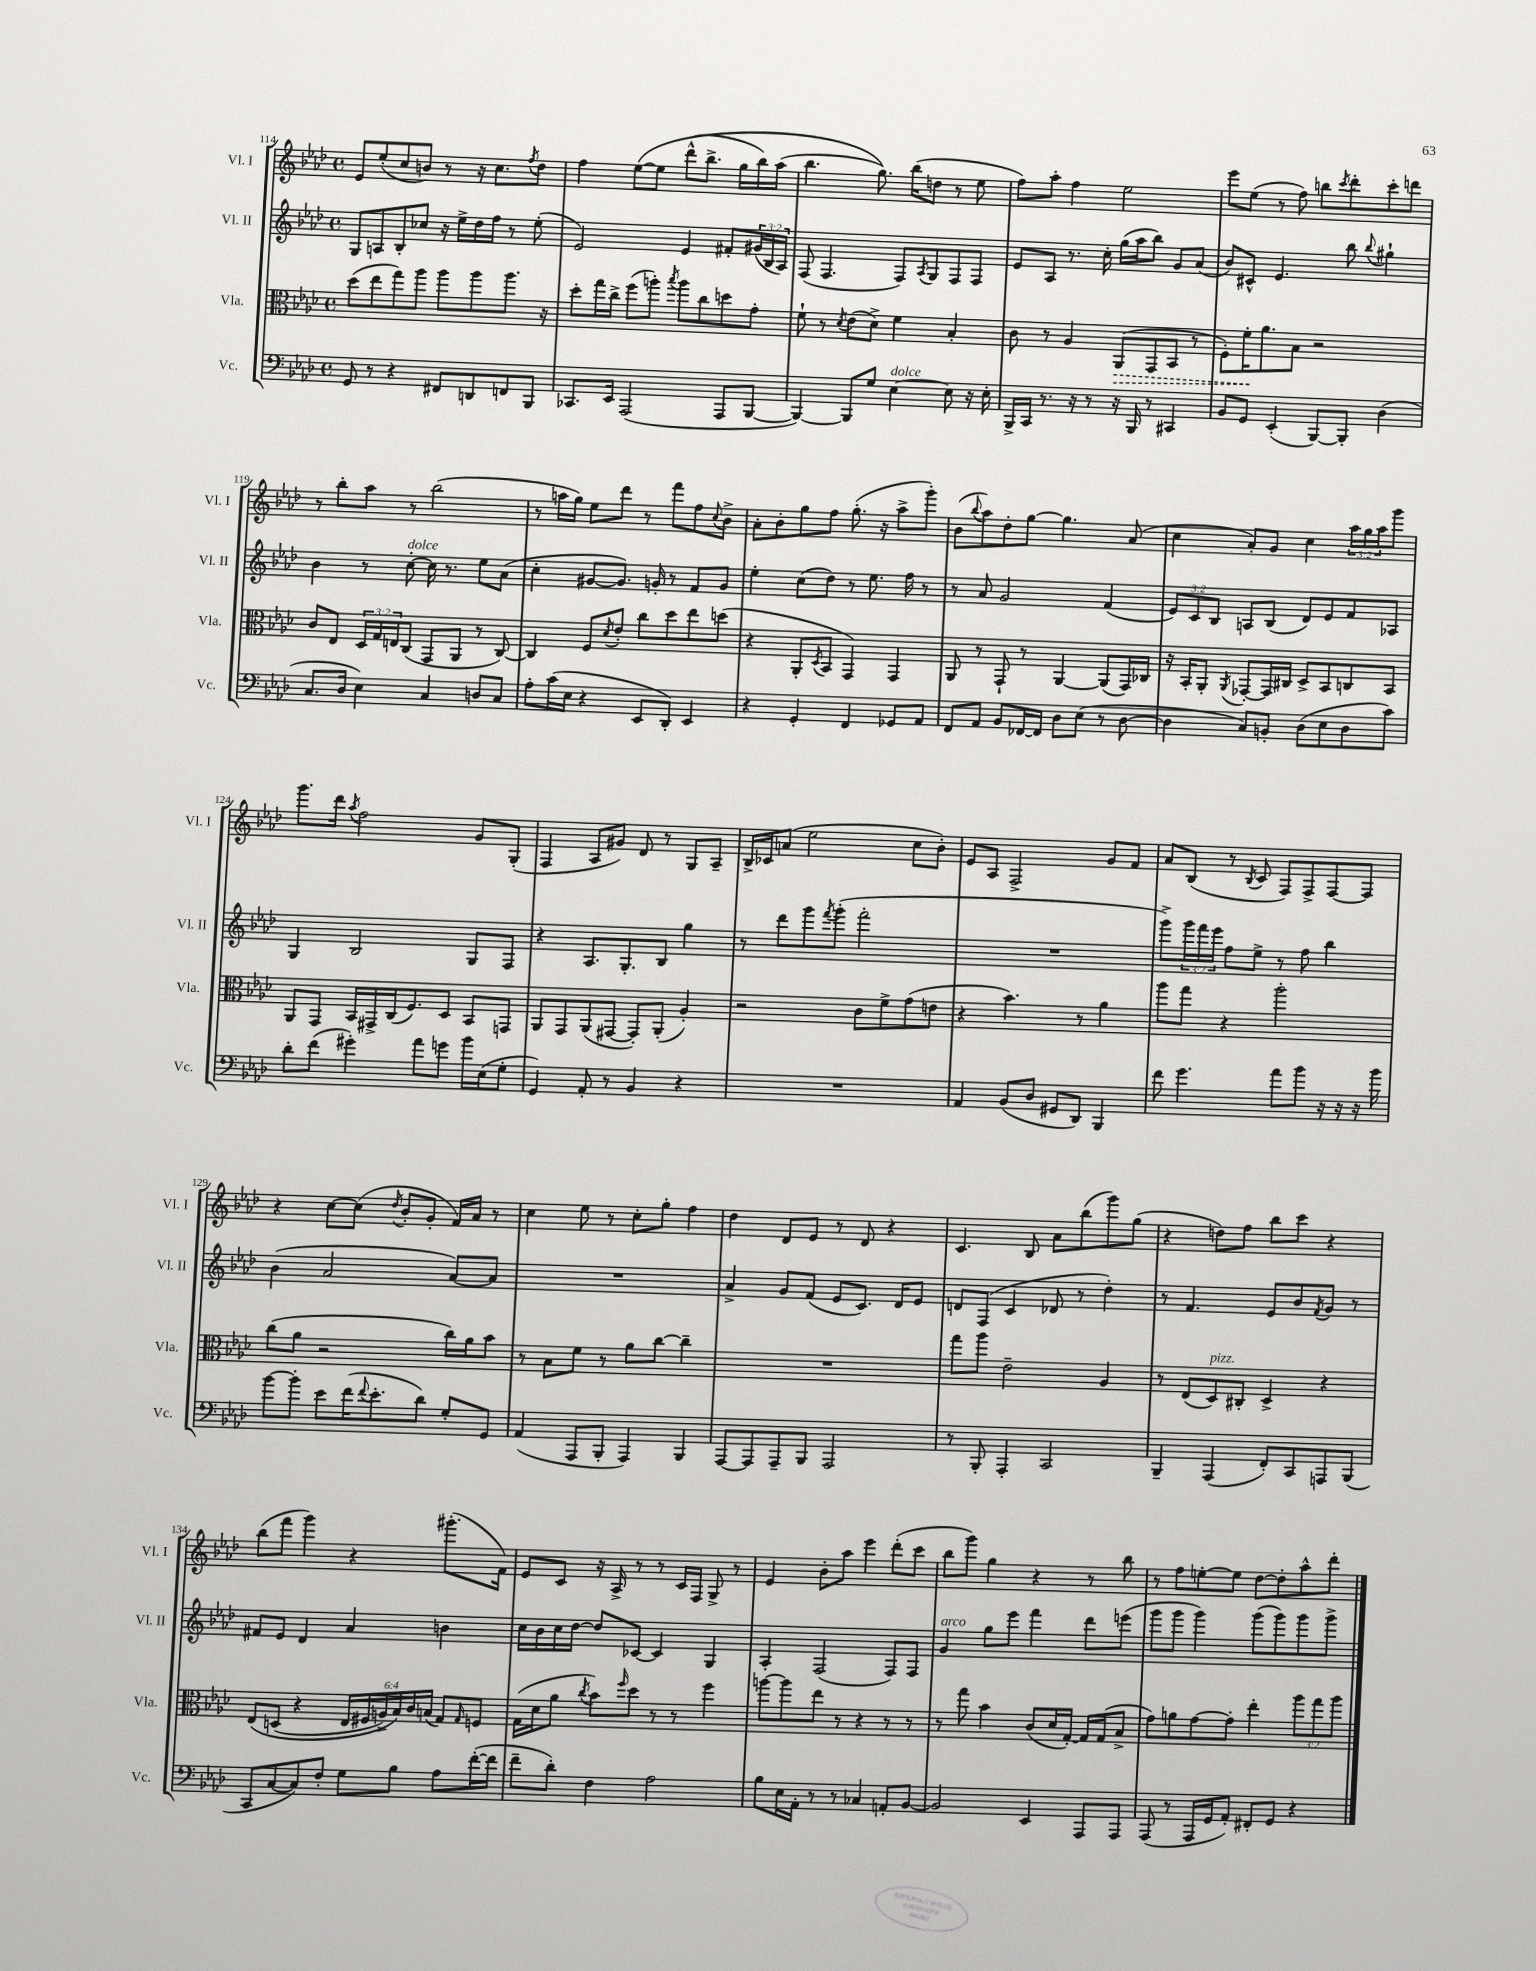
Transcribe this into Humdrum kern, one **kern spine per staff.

**kern	**kern	**dynam	**kern	**kern
*part4	*part3	*part3	*part2	*part1
*staff4	*staff3	*staff3	*staff2	*staff1
*I"Vc.	*I"Vla.	*	*I"Vl. II	*I"Vl. I
*I'Vc.	*I'Vla.	*	*I'Vl. II	*I'Vl. I
*clefF4	*clefC3	*	*clefG2	*clefG2
*k[b-e-a-d-]	*k[b-e-a-d-]	*	*k[b-e-a-d-]	*k[b-e-a-d-]
*M4/4	*M4/4	*	*M4/4	*M4/4
*met(c)	*met(c)	*	*met(c)	*met(c)
=114	=114	=114	=114	=114
8GG/	(8dd-\L	.	8G/L	8e-/L
8r	8ee-\	.	8An/	(8ee-'/
4r	8gg\)	.	8B-'/	8cc/
.	8aa-\J	.	8cc-X/J	8bn/J)
8FF#X/L	8aa-\L	.	16r	8r
.	.	.	16ee-^\LL	.
8DDn/	8aa-\	.	16dd-\	16r
.	.	.	16ff\JJ	8.cc\L
8FFn/	8.aa-\J	.	8r	.
.	.	.	.	8qff/
8BBB-/J	.	.	(8ee-'\	8dd-\J
.	16r	.	.	.
=115	=115	=115	=115	=115
8.CC-X/L	8dd-'\L	.	2e-/)	4ff\
.	16gg\L	.	.	.
16EE-/Jk	16cc^\JJ	.	.	.
(2AAA-/	(8ff\L	.	.	([8ee-\L
.	8aan'\J)	.	.	8ee-\J]
.	8qbb-/	.	.	.
.	8aa\L	.	4e-/	(8ddd-^^\L
.	8cc\	.	.	8.bb-^\J
8AAA-/L	8ddn\	.	8f#X'/L	.
.	.	.	.	16gg\LL
[8BBB-/J	8g'\J	.	(24g#X/L	16bb-\)
.	.	.	24B-/	.
.	.	.	.	(16aa-\JJ
.	.	.	24A-/JJ)	.
=116	=116	=116	=116	=116
4BBB-/_)	8f`\	.	(8F/	4.bb-\
.	8r	.	4.F/	.
.	8qd-/	.	.	.
8BBB-/L]	(8e-\L	.	.	.
8G/J	8d-^\J)	.	.	8.gg\))
!LO:TX:a:i:t=dolce	!	!	!	!
[4E-\	4f\	.	8F/L)	.
.	.	.	.	(16bb-\KL
.	.	.	8qA-/	.
.	.	.	8G/	8ddn\J
8E-\]	4B-'/	.	8F/	8r
16r	.	.	8F/J	8ee-\
16E-'\	.	.	.	.
=117	=117	=117	=117	=117
16BBB-^/LL	8c\	.	8e-/L	8ff\L)
16CC/JJ	.	.	.	.
8.r	8r	.	8A-/J	8aa-'\J
.	4A-/	.	8.r	4ff\
16r	.	.	.	.
8r	.	.	.	.
.	.	.	16cc'\	.
!	!	!LO:HP:b	!	!
16r	(8AA-/L	>	(16gg\LL	2ee-\
16BBB-/	.	.	16aa-\J	.
8r	8GG/	.	8bb-\J)	.
4CC#X/	8BB-/J	.	8g/L	.
.	8r	.	(8a-/J	.
=118	=118	=118	=118	=118
8BB-/L	8F'\L)	.	8b-/L)	8eee-\L
8GG/J	16f'\K	.	8c#X^^/J	(8ee-\J
.	8.a-\	]	.	.
(4EE-'/	.	.	4.e-/	8r
.	8B-\J	.	.	8ff\)
[8BBB-/L)	2r	.	.	8bbn\L
.	.	.	.	8qccc/
8BBB-'/J]	.	.	8bb-\	8ddd-'\
.	.	.	8qqbb-/	.
(4D-\	.	.	4gg#X`\	8ccc'\
.	.	.	.	8dddn\J
!!LO:LB:g=z
=119	=119	=119	=119	=119
8.C/L	8c/L	.	4b-\	8r
.	8E-/J	.	.	8bb-'\L
16D-/Jk	.	.	.	.
4E-\)	24D-/LL	.	8r	8aa-\J
.	24G/	.	.	.
.	24En/J	.	.	.
!	!	!	!LO:TX:a:i:t=dolce	!
.	(8C/J	.	[8cc'\	8r
4C/	8GG/L	.	16cc\]	(2bb-\
.	.	.	8.r	.
.	8AA-/J	.	.	.
8Dn/L	8r	.	8ee-\L	.
8C/J	[8C/)	.	(8a-\J	.
=120	=120	=120	=120	=120
8A-'\L	4C/]	.	4cc'\	8r
(16c\L	.	.	.	16aan\LL
16E-\JJ	.	.	.	16gg\JJ)
4r	8F/L	.	[8g#X/L	8ee-\L
.	8qd-/	.	.	.
.	8e-'/J	.	8.g#/J])	8ddd-\J
8EE-/L	8cc\L	.	.	8r
.	.	.	16gn'/	.
8DD-'/J)	8dd-\	.	8r	8fff\L
4EE-/	8ee-\	.	8f/L	8ff\
.	.	.	.	8qqcc/
.	(8ddn\J	.	8g/J	8b-^\J
=121	=121	=121	=121	=121
4r	4r	.	4ee-'\	8a-'\L
.	.	.	.	8b-'\
4GG'/	8AA-'/L	.	(8cc\L	8gg\
.	8qD-/	.	.	.
.	8BB-/J	.	8dd-\J)	8ff\J
4FF/	4GG/)	.	8r	(8.gg'\
.	.	.	8.ee-\	.
.	.	.	.	16r
8GG-X/L	4GG/	.	.	8aa-^\L
.	.	.	16ff\	.
8AA-/J	.	.	8r	8ggg'\J)
=122	=122	=122	=122	=122
8FF/L	8AA-/	.	8r	(8b-\L
.	.	.	.	8qqbb-/
8AA-/J	8r	.	8a-/	8aa-\)
8BB-/L	8GG`/	.	2g/	8dd-'\
[16FF-X/L	8r	.	.	[8gg\J
16FF-/JJ]	.	.	.	.
8D-\L	[4AA-/	.	.	4.gg\]
(8E-\J	.	.	.	.
8r	(8AA-/L]	.	(4f/	.
[8D-\	16GG/L)	.	.	(8a-/
.	16C-X/JJ	.	.	.
=123	=123	=123	=123	=123
4D-\]	16r	.	12e-/L)	4cc\
.	16BB-'/KL	.	.	.
.	.	.	12c/	.
.	8AA-'/J	.	.	.
.	.	.	12B-/J	.
.	8qAA-/	.	.	.
8C/L)	[8GG-X'/L	.	8An/L	8a-'/L)
8BBn'/J	16GG-/L]	.	(8B-/J	8g/J
.	16C#X/JJ	.	.	.
(8D-\L	8D-^/L	.	8d-/L)	4cc\
8E-\	8BB-/	.	8e-/	.
8D-\	8Cn/	.	8f/	24aa-\LL
.	.	.	.	24gg\
.	.	.	.	24aa-\J
8c\J)	8BB-/J	.	8A-X/J	8ggg\J
!!LO:LB:g=z
=124	=124	=124	=124	=124
8d-'\L	8AA-/L	.	4G/	8.ggg\L
(8f\J	8GG/J	.	.	.
.	.	.	.	16ddd-\Jk
.	.	.	.	8qaa-/
4g#X'\)	16BB-/LL	.	2B-/	2ff\
.	16GG#X^/	.	.	.
.	(16C/J	.	.	.
.	8.F/)	.	.	.
8a-\L	.	.	.	.
8gn\J	8D-/J	.	.	.
16b-\LL	8BB-/L	.	8G/L	8g/L
(16E-\J	.	.	.	.
8G'\J	8GGn/J	.	8F/J	(8G'/J
=125	=125	=125	=125	=125
4GG/)	8AA-/L	.	4r	4F/
.	8GG/	.	.	.
8AA-'/	(8AA-/	.	8.A-/L	8A-/L
8r	[8GG#X/J	.	.	8g#X/J)
.	.	.	8.G'/	.
4BB-/	8GG#'/L])	.	.	8d-/
.	(8AA-'/J	.	8B-/J	8r
4r	4A-'/)	.	4gg\	8G/L
.	.	.	.	8A-~/J
=126	=126	=126	=126	=126
1r	2r	.	8r	16B-^/LL
.	.	.	.	16c-X/J
.	.	.	8ddd-\L	(8an/J
.	.	.	8ggg\	2ee-\
.	.	.	8qfff/	.
.	.	.	(8ggg'\J	.
.	8c\L	.	2fff'\	.
.	8f^\	.	.	.
.	(8g\	.	.	8cc\L
.	8en\J	.	.	8b-'\J)
=127	=127	=127	=127	=127
4AA-/	4r	.	1r	8e-/L
.	.	.	.	8A-/J
(8BB-/L	4.b-\)	.	.	2F^/
8D-/J	.	.	.	.
8GG#X/L	.	.	.	.
8DD-/J)	8r	.	.	.
4BBB-/	4a-\	.	.	8g/L
.	.	.	.	8f/J
=128	=128	=128	=128	=128
8f\	8aa-\L	.	8ggg^\L)	8a-/L
4.g\	8gg\J	.	24ggg\L	(8B-/J
.	.	.	24fff\	.
.	.	.	24eee-\JJ	.
.	4r	.	8ff\L	8r
.	.	.	.	8qB-/
.	.	.	8ee-^\J	8c/
8a-\L	2aa-'\	.	8r	8F/L)
8b-\J	.	.	8ff\	8F^/
16r	.	.	4bb-\	[8F/
16r	.	.	.	.
16r	.	.	.	8F/J]
16b-\	.	.	.	.
!!LO:LB:g=z
=129	=129	=129	=129	=129
[8b-\L	(8cc\L	.	(4b-\	4r
8b-'\J]	8a-\J	.	.	.
8e-\L	2r	.	2a-/	[8cc\L
(16f\K	.	.	.	(8cc\J]
8qqf/	.	.	.	.
8.e-'\	.	.	.	.
.	.	.	.	8qdd-/
.	.	.	.	8b-'/L
8d-\J)	.	.	.	8g'/J
8G'/L	16cc\LL)	.	[8a-/L)	16f/LL)
.	16a-\J	.	.	16a-/JJ
8GG/J	8b-\J	.	8a-/J]	8r
=130	=130	=130	=130	=130
(4AA-/	8r	.	1r	4cc\
.	8B-\L	.	.	.
8AAA-/L	8f\J	.	.	8ee-\
8BBB-'/J	8r	.	.	8r
4AAA-/)	8a-\L	.	.	8cc'\L
.	[8cc\J	.	.	8gg'\J
4BBB-/	4cc~\]	.	.	4ff\
=131	=131	=131	=131	=131
[8AAA-/L	1r	.	4a-^/	4dd-\
8AAA-/]	.	.	.	.
8AAA-~/	.	.	8g/L	8d-/L
8BBB-/J	.	.	(8f/J	8e-/J
2AAA-/	.	.	8e-/L	8r
.	.	.	8.c/J)	8d-/
.	.	.	.	4r
.	.	.	16d-/KL	.
.	.	.	8e-/J	.
=132	=132	=132	=132	=132
8r	8gg\L	.	8dn/L	4.c/
8BBB-'/	8aa-\J	.	(8F/J	.
4AAA-'/	2e-~\	.	4c/	.
.	.	.	.	8B-/
2CC/	.	.	8d-X/	8a-\L
.	.	.	8r	(8bb-\
.	4A-/	.	4dd-'\)	8ggg\)
.	.	.	.	(8gg\J
=133	=133	=133	=133	=133
4BBB-~/	8r	.	8r	4r
.	(8E-/L	.	4.f/	.
!	!LO:TX:a:i:t=pizz.	!	!	!
(4AAA-/	8D-/)	.	.	8ddn\L)
.	8C#X'/J	.	.	8ff\J
8FF'/L)	4D-^/	.	8e-/L	8bb-\L
8CC/	.	.	8b-/	8ccc\J
.	.	.	8qf/	.
8AAAn/	4r	.	8g/J	4r
(8BBB-/J	.	.	8r	.
!!LO:LB:g=z
=134	=134	=134	=134	=134
8CC/L	(8E-/L	.	8f#X/L	(8bb-\L
[8C/	(8Dn/J	.	8e-/J	8fff\J
8C/])	4r	.	4d-/	4ggg\)
8F'/J	.	.	.	.
8G\L	24E-/LL	.	4a-/	4r
.	24F#X/	.	.	.
.	24An^/)	.	.	.
8B-\J	24B-/)	.	.	.
.	24c/	.	.	.
.	(24Bn/JJ	.	.	.
8A-\L	8G/L)	.	4bn\	(8.ggg#X'\L
.	16qqG/	.	.	.
([16f'\L	8Fn/J	.	.	.
16f\JJ]	.	.	.	16f\Jk)
=135	=135	=135	=135	=135
8f~\L	(16G\LL	.	16cc\LL	8e-/L
.	16d-\J	.	16b-\	.
8d-'\J)	8a-\J	.	16cc\	8c/J
.	.	.	[16dd-\JJ	.
.	8qcc/	.	.	.
4F\	8b-\L)	.	8dd-/L]	16r
.	.	.	.	16A-^/
.	16qqff/	.	.	.
.	8dd-\J	.	[8c-X/J	8r
2A-\	8r	.	4c-/]	8r
.	8r	.	.	16c/LL
.	.	.	.	16F/JJ
.	4ff\	.	4G/	8G^/
.	.	.	.	8r
=136	=136	=136	=136	=136
8B-\L	[8aan\L	.	4A-'/	4e-/
16E-\L	8aa\]	.	.	.
16AA-'\JJ	.	.	.	.
8r	8ee-\J	.	(2F/	8b-'\L
8r	8r	.	.	8aa-\J
4C-X/	4r	.	.	4eee-\
8AAn'/L	8r	.	8F/L)	(8ddd-'\L
[8BB-/J	8r	.	8F/J	8ccc\J
=137	=137	=137	=137	=137
!	!	!	!LO:TX:a:i:t=arco	!
2BB-/]	8r	.	4g/	8bb-\L
.	8gg\	.	.	8ggg\J)
.	4b-\	.	8gg\L	4gg\
.	.	.	8eee-\J	.
4EE-/	(8c/L	.	4fff\	4r
.	16d-/L	.	.	.
.	[16G'/JJ)	.	.	.
8AAA-/L	16G/LL]	.	8ddd-\L	8r
.	(16G/J	.	.	.
8AAA-/J	8B-^/J	.	(8eeen\J	8bb-\
=138	=138	=138	=138	=138
(8AAA-/	8g\L)	.	8ggg\L	8r
8r	8an\	.	8ggg\J	8ff\L
16AAA-/LL	[8g\	.	4ggg\)	[8een'\
16GG/J	.	.	.	.
8AA-'/J)	8g'\J]	.	.	8ee\J]
8FF#X'/L	4ee-'\	.	(8ggg\L	[8dd-\L
8GG/J	.	.	8ggg\)	8dd-'\]
4r	12aa-\L	.	8ggg\	8aa-^^\
.	12gg\	.	.	.
.	.	.	8ggg^\J	8ddd-'\J
.	12aa-\J	.	.	.
==	==	==	==	==
*-	*-	*-	*-	*-
